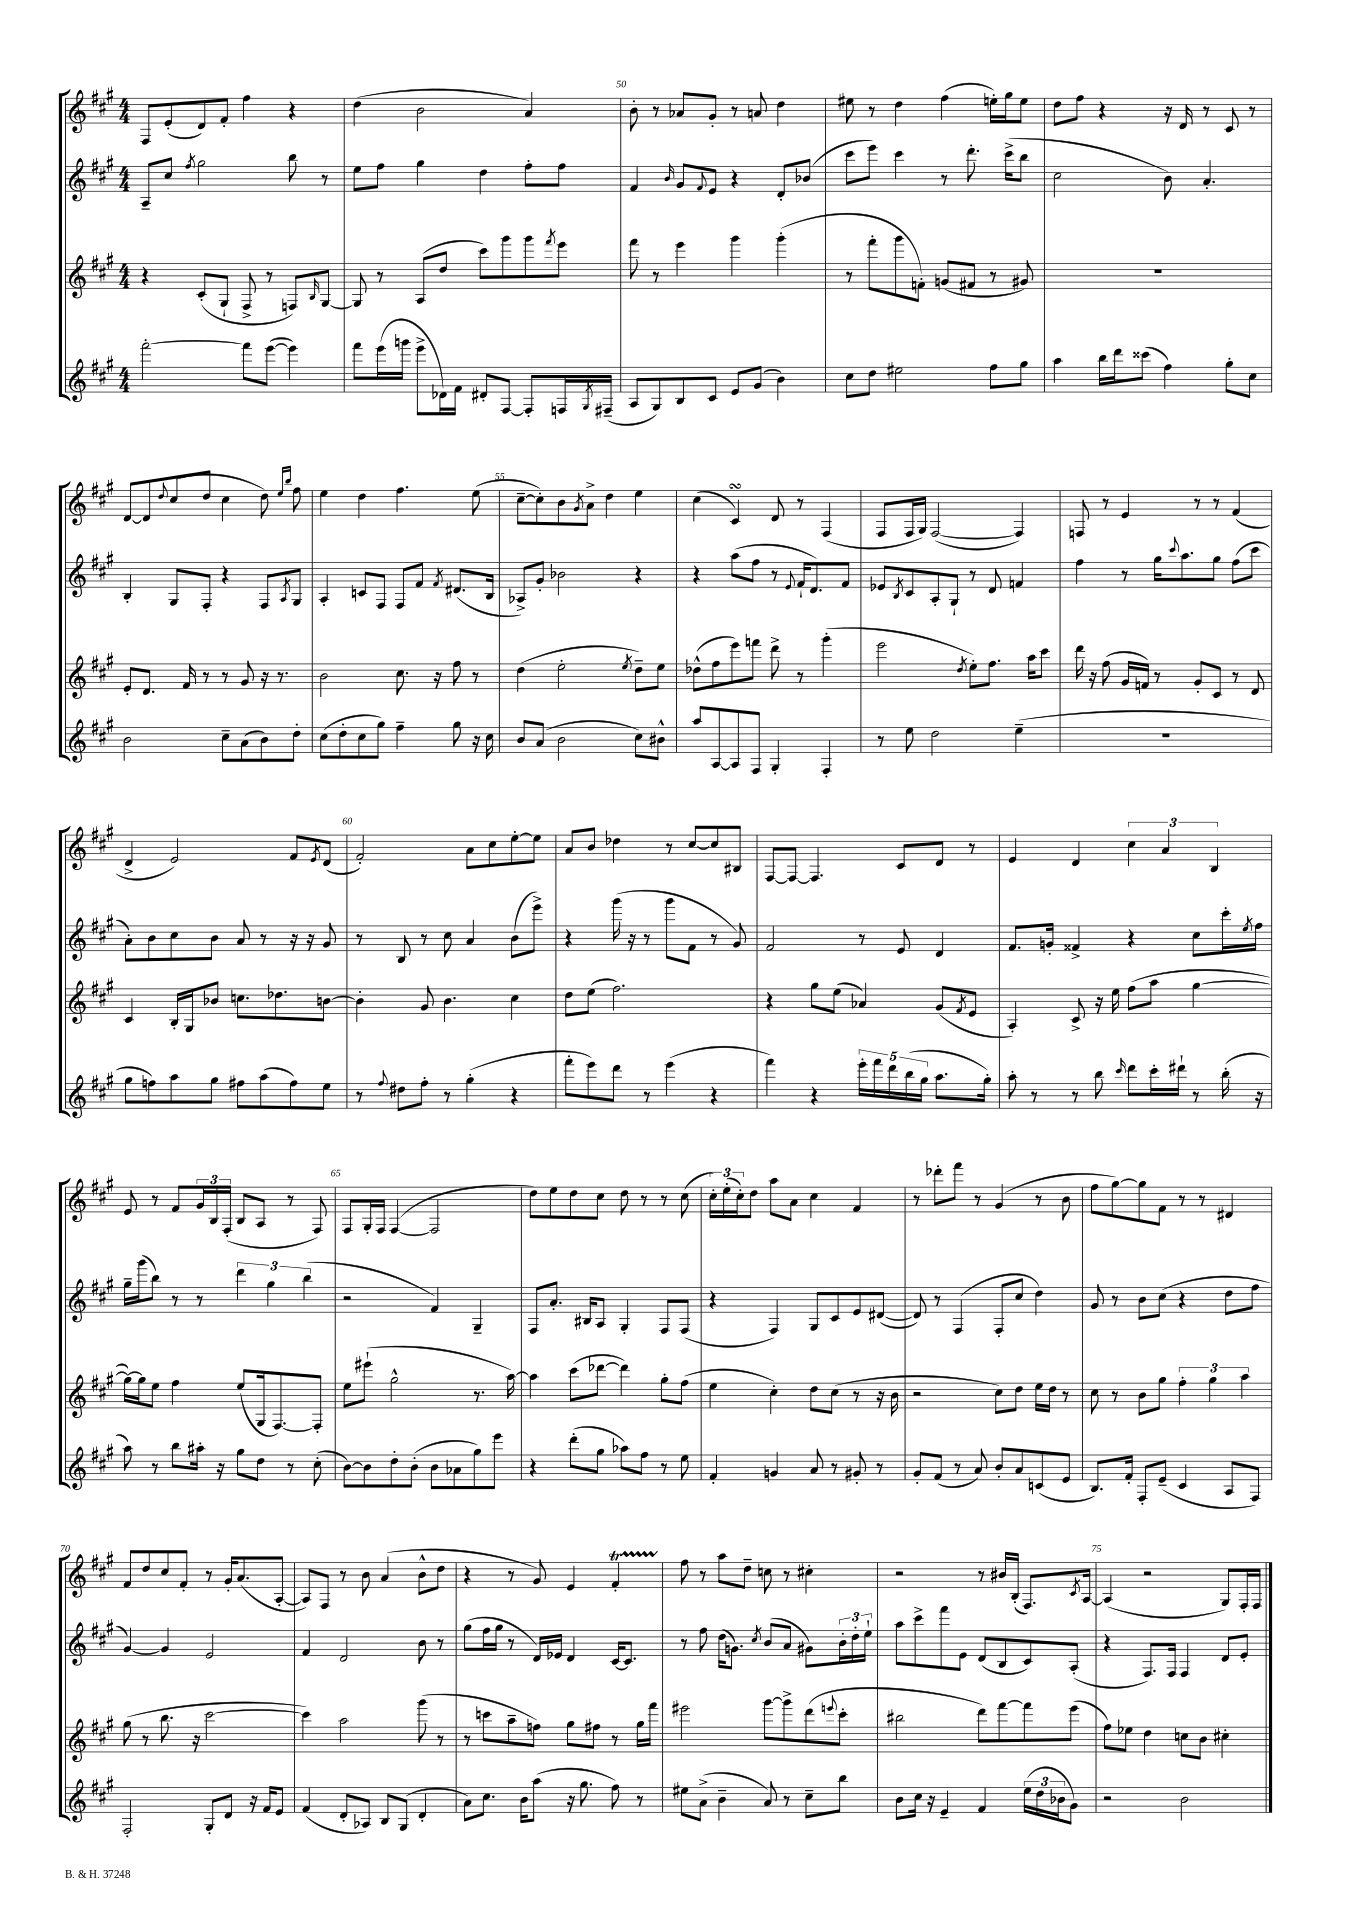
<<
\new StaffGroup <<
\new Staff = "s0" {
    \clef treble \key a \major \numericTimeSignature \time 4/4
    fis8 e'8-.( d'8) fis'8-. fis''4 r4 |
    d''4( b'2 a'4) |
    b'8-. r8 aes'8 gis'8-. r8 a'8 d''4 |
    eis''8 r8 d''4 fis''4( e''16-.) gis''16 e''8 |
    d''8 fis''8 r4 r16 d'16 r8 cis'8 r8 |
    d'8~ d'8 \appoggiatura { d''8 } cis''8( d''8 cis''4 d''8) \grace { e''16 b''16 } fis''8 |
    e''4 d''4 fis''4. e''8( |
    cis''8~-- cis''8-.) b'8 \acciaccatura { gis'8 } a'8-> d''4 e''4 |
    cis''4( cis'4\turn) d'8 r8 fis4( |
    fis8 fis16 gis16) fis2~( fis4) |
    f8 r8 e'4 r8 r8 fis'4( |
    d'4-> e'2) fis'8 \acciaccatura { e'8 } d'8( |
    fis'2-.) a'8 cis''8 e''8~-. e''8 |
    a'8 b'8 des''4 r8 cis''8~ cis''8 bis8 |
    fis8~ fis8~ fis4. cis'8 d'8 r8 |
    e'4 d'4 \tuplet 3/2 { cis''4 a'4 b4 } |
    e'8 r8 fis'8 \tuplet 3/2 { gis'16 b16 fis16-.( } b8 a8 r8 fis8) |
    fis8 gis16-. fis16 fis4~( fis2 |
    d''8) e''8 d''8 cis''8 d''8 r8 r8 cis''8( |
    \tuplet 3/2 { cis''16-.) e''16-.( cis''16-.) } d''8 a''8 a'8 cis''4 fis'4 |
    r8 des'''8-. fis'''8 r8 gis'4( r8 b'8 |
    fis''8 gis''8~) gis''8 fis'8 r8 r8 dis'4 |
    fis'8 d''8 cis''8 fis'8-. r8 gis'16-. a'8.( a8~-. |
    a8) fis8 r8 b'8 a'4( b'8-^ d''8 |
    r4 r8 gis'8) e'4 fis'4-.\startTrillSpan |
    fis''8\stopTrillSpan r8 a''8 d''8-- c''8 r8 cis''4-. |
    r2 r8 bis'16 b16-.( fis8.) \acciaccatura { cis'8 } a16~ |
    a4( r2 gis8) fis16-. fis16 \bar "|." |
}
\new Staff = "s1" {
    \clef treble \key a \major \numericTimeSignature \time 4/4
    a8-- cis''8 \acciaccatura { fis''8 } gis''2 b''8 r8 |
    e''8 fis''8 gis''4 d''4 fis''8-. fis''8 |
    fis'4 \grace { b'16 } gis'8 \appoggiatura { fis'8 } e'8 r4 d'8-. bes'8( |
    cis'''8 e'''8) cis'''4 r8 d'''8.-. cis'''16->( b''8 |
    cis''2 b'8) a'4.-. |
    b4-. gis8 fis8-. r4 fis8 \acciaccatura { a8 } gis8 |
    a4-. c'8 fis8 fis8 fis'8 \acciaccatura { fis'8 } dis'8.( b16 |
    aes8->) gis'8-. bes'2 r4 |
    r4 a''8( fis''8 r8 \appoggiatura { e'8 } fis'16-! d'8.) fis'8 |
    ees'8 \acciaccatura { b8 } cis'8 a8-. gis8-! r8 d'8 f'4 |
    fis''4 r8 gis''16 \appoggiatura { cis'''8 } a''8. gis''8 fis''8( cis'''8 |
    a'8-.) b'8 cis''8 b'8 a'8 r8 r16 r16 gis'8 |
    r8 b8 r8 cis''8 a'4 b'8( e'''8->) |
    r4 gis'''16( r16 r8 gis'''8 fis'8 r8 gis'8) |
    fis'2 r8 e'8 d'4 |
    fis'8. g'16-. fisis'4-> r4 cis''8 cis'''16-. \acciaccatura { e''8 } fis''16 |
    gis''16-- gis'''16( b''8) r8 r8 \tuplet 3/2 { d'''4 gis''4 b''4( } |
    r2 fis'4) gis4-- |
    fis8 a'8.-. bis16 a8 gis4-. fis8 fis8( |
    r4 fis4) gis8 cis'8 e'8 dis'8~( |
    dis'8) r8 fis4( fis8-. cis''8 d''4) |
    gis'8 r8 b'8 cis''8( r4 d''8 fis''8 |
    gis'4~) gis'4 e'2 |
    fis'4 d'2 b'8 r8 |
    gis''8( fis''16 gis''16 r8 d'16) ees'16 d'4 cis'16~ cis'8. |
    r8 fis''8 d''16( g'8.) \acciaccatura { cis''8 } b'8( a'8 gis'8) \tuplet 3/2 { b'16-. d''16-. e''16-! } |
    a''8 cis'''8-> fis'''8 e'8 d'8( b8 cis'8) a8-.( |
    r4 fis8.) fis16 fis4 d'8 e'8-. \bar "|." |
}
\new Staff = "s2" {
    \clef treble \key a \major \numericTimeSignature \time 4/4
    r4 cis'8-.( gis8-! fis8-> r8 f8) \grace { b16 } gis8~ |
    gis8 r8 a8( d''8 cis'''8) gis'''8 gis'''8 \acciaccatura { fis'''8 } e'''8 |
    fis'''8 r8 e'''4 gis'''4 gis'''4-.( |
    r8 fis'''8-. gis'''8 f'8-.) g'8( fis'8 r8 gis'8) |
    R1 |
    e'8-. d'8. fis'16 r8 r8 gis'8 r16 r8. |
    b'2 cis''8. r16 fis''8 r8 |
    d''4( e''2-. \acciaccatura { e''8 } d''8--) e''8 |
    des''8-^( fis''8 e'''8) f'''8 d'''8-> r8 gis'''4-.( |
    e'''2 \acciaccatura { d''8 } e''8-.) fis''8. a''16 cis'''8 |
    d'''16 r16 fis''8( gis'16 f'16) r8 gis'8-. cis'8 r8 d'8 |
    cis'4 b16-. gis16 bes'8 c''8. des''8. b'8~ |
    b'4-. gis'8 b'4. cis''4 |
    d''8 e''8( fis''2.) |
    r4 gis''8 e''8( aes'4) gis'8( \acciaccatura { fis'8 } e'8 |
    a4-.) cis'8-> r16 e''16 fis''8( a''8 gis''4~ |
    gis''16~) gis''16 e''8 fis''4 e''8( gis16 fis8.~) fis8-. |
    e''8 eis'''8-!( gis''2-^ r8. a''16~) |
    a''4 cis'''8( des'''8~ des'''4) gis''8-. fis''8( |
    e''4 cis''4-.) d''8 cis''8( r8 r16 b'16 |
    r2 cis''8) d''8 e''16 d''16 r8 |
    cis''8 r8 b'8 gis''8 \tuplet 3/2 { fis''4-. gis''4 a''4 } |
    gis''8( r8 b''8. r16 cis'''2~ |
    cis'''4) a''2 gis'''8( r8 |
    r8 c'''8 a''8-- f''8) gis''8 fis''8 r8 gis''16 fis'''16 |
    eis'''2 gis'''8~ gis'''8-> d'''8( \appoggiatura { e'''8 } cis'''8-. |
    bis''2 d'''8) fis'''8~ fis'''8 e'''8( |
    fis''8) ees''8 d''4 c''8 b'8 cis''4-. \bar "|." |
}
\new Staff = "s3" {
    \clef treble \key a \major \numericTimeSignature \time 4/4
    fis'''2~-. fis'''8 e'''8~( e'''4) |
    fis'''8 e'''16( g'''16 e'''8-> des'16) fis'16 dis'8-. fis8~ fis8-. f16 \acciaccatura { gis8 } fis16--( |
    a8 gis8) b8 cis'8 e'8 gis'8( b'4) |
    cis''8 d''8 eis''2 fis''8 gis''8 |
    a''4 b''16 d'''16 cisis'''8( fis''4) gis''8-. cis''8 |
    b'2 cis''8-- a'8( b'8) d''8-. |
    cis''8( d''8-. cis''8 gis''8) fis''4-- gis''8 r16 cis''16 |
    b'8 a'8( b'2 cis''8) bis'8-^ |
    a''8 a8~ a8 fis8 gis4-. fis4-. |
    r8 e''8 d''2 e''4--( |
    R1 |
    gis''8 f''8) a''8 gis''8 fis''8 a''8( fis''8) e''8 |
    r8 \appoggiatura { fis''8 } dis''8 fis''8-. r8 gis''4-.( r4 |
    fis'''8-. e'''8) d'''8 r8 e'''4( r4 |
    fis'''4) r4 \tuplet 5/4 { e'''16-. fis'''16 d'''16 b''16( gis''16 } a''8. gis''16-.) |
    a''8-. r8 r8 b''8 \grace { cis'''16 } d'''8 cis'''16-. dis'''16-! r8 b''16-.( r16 |
    a''8) r8 b''8 ais''16-. r16 gis''8 d''8 r8 cis''8-.( |
    b'8~) b'8 d''8-. b'8-.( b'8 aes'8 gis''8) e'''8 |
    r4 d'''8-.( gis''8 aes''8) fis''8 r8 e''8 |
    fis'4-. g'4 a'8 r8 gis'8-. r8 |
    gis'8-. fis'8( r8 a'8) b'8-. a'8 c'8( e'8 |
    b8.) fis'16-. fis8-. e'8--( cis'4 a8 fis8) |
    fis2-. gis8-. d'8 r16 fis'16 e'8 |
    fis'4( d'8-. aes8) b8 gis8( d'4-. |
    a'8) cis''8. b'16 a''8( r16 gis''8. fis''8) r8 |
    eis''8 a'8->( b'4-- a'8) r8 cis''8-- b''8 |
    b'8 cis''16 r16 e'4-- fis'4 \tuplet 3/2 { e''16( d''16 bes'16 } gis'8) |
    r2 b'2 \bar "|." |
}
>>
>>
\layout { \context { \Score currentBarNumber = #48 \override BarNumber.break-visibility = ##(#f #t #t) barNumberVisibility = #(every-nth-bar-number-visible 5) } }
